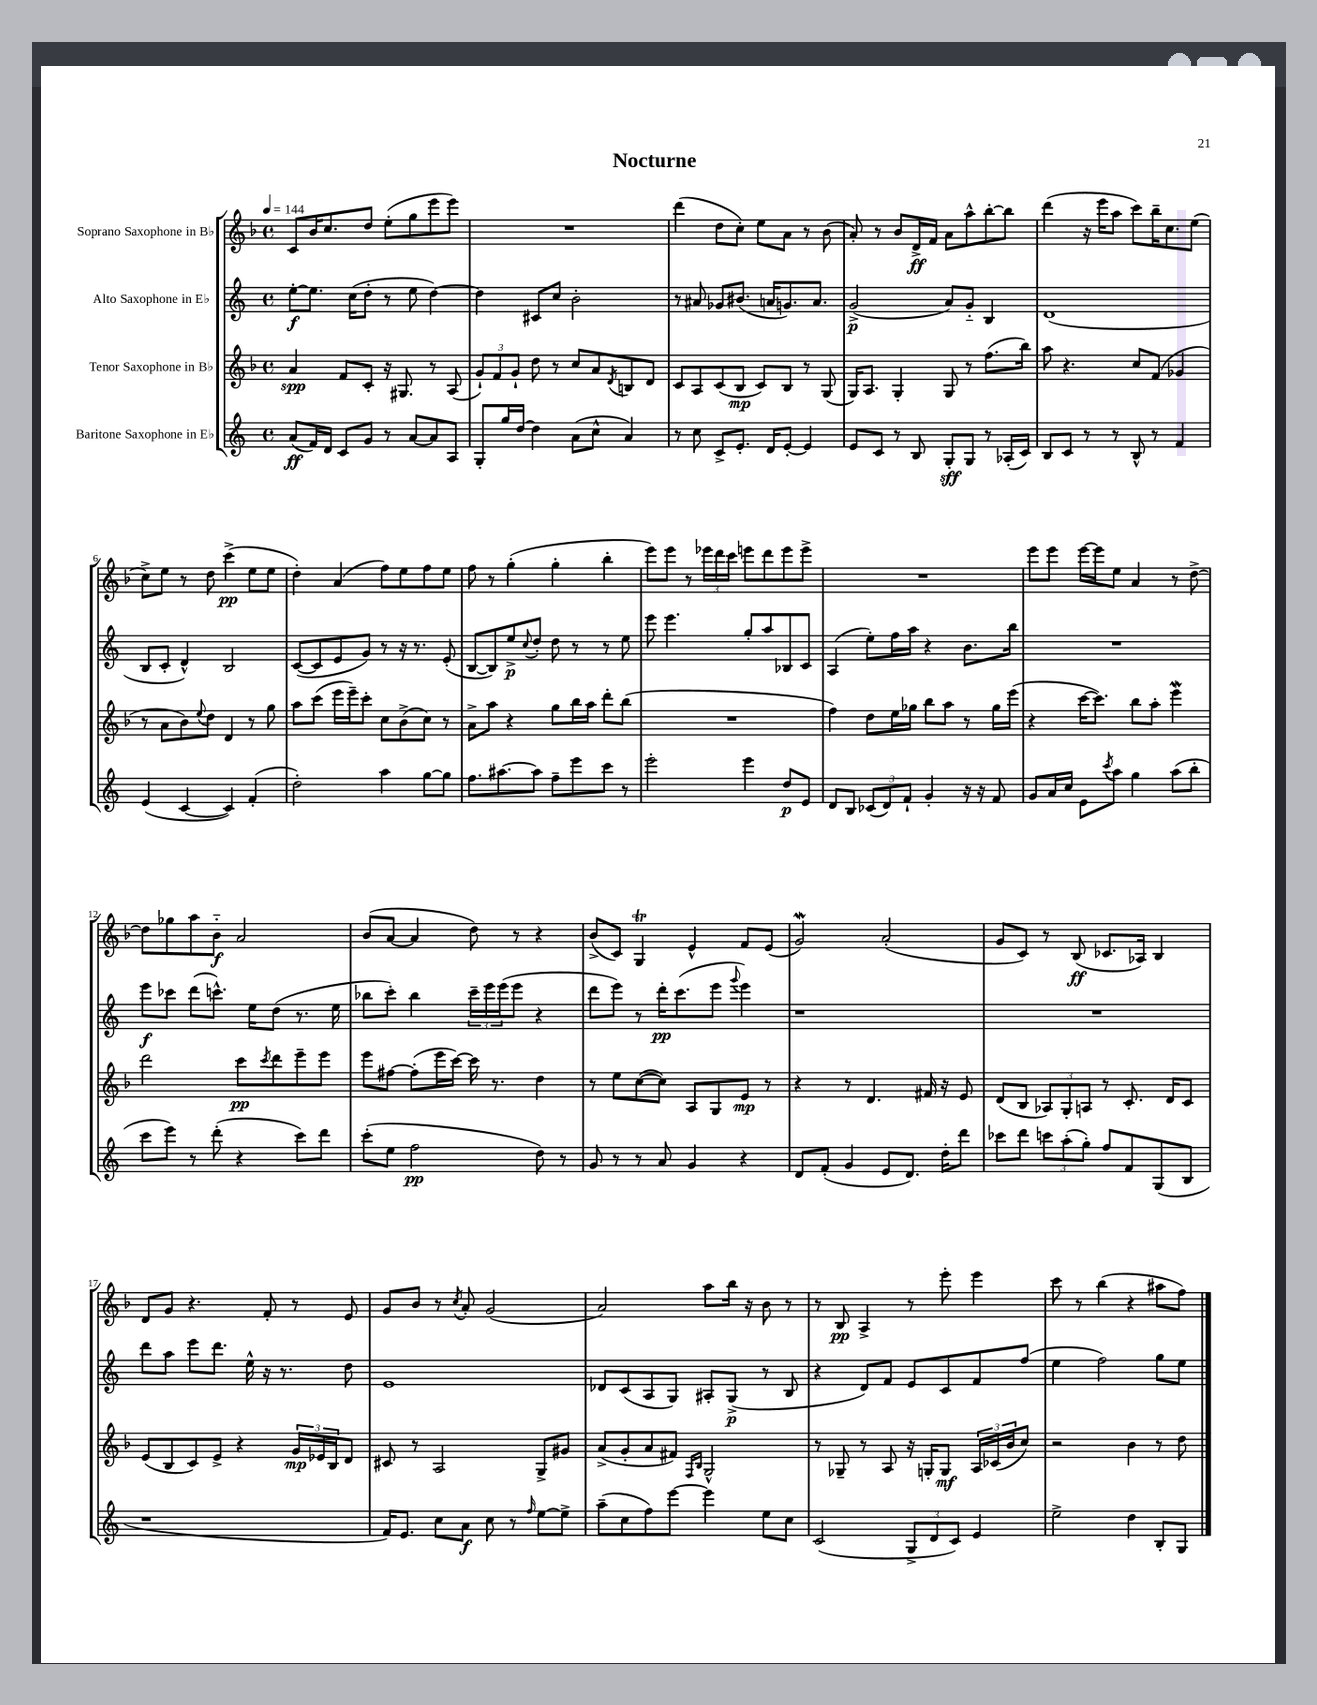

**kern	**kern	**kern	**kern
*staff4	*staff3	*staff2	*staff1
*clefG2	*clefG2	*clefG2	*clefG2
*k[]	*k[b-]	*k[]	*k[b-]
*M4/4	*M4/4	*M4/4	*M4/4
*met(c)	*met(c)	*met(c)	*met(c)
*MM144	*MM144	*MM144	*MM144
(8a	4a	[8ee'	8c
16f)	.	8.ee]	16b-
16d	.	.	8.cc
8c	8f	.	.
.	.	(16cc	.
8g	8c'	8dd'	8dd
8r	16r	8r	(8ee'
.	8.G#	.	.
[8a	.	8ee	8gg
8a]	8r	[4dd)	8eee
8A	(8A	.	8eee)
=	=	=	=
8G'	12g`)	4dd]	1r
.	12f	.	.
16gg	.	.	.
.	12g`	.	.
[16dd	.	.	.
4dd]	8dd	8c#	.
.	8r	8cc	.
(8a	8cc	2b'	.
8cc^^	8a	.	.
.	8qd	.	.
4a)	8B	.	.
.	8d	.	.
=	=	=	=
8r	8c	8r	(4ddd
8cc	8A	8a#	.
8c^	(8c	8g-	8dd
8.e'	8B-	(8.b#	8cc')
.	8c)	.	8ee
16d	.	16a	.
[8e'	8B-	8.g)	8a
4e]	8r	.	8r
.	.	8.a	.
.	(8G	.	(8b-
=	=	=	=
8e	16G)	(2g^	8a')
.	8.A	.	.
8c	.	.	8r
8r	4G'	.	8b-
8B	.	.	16d^
.	.	.	16f
8G'	8G	8a)	8a
8G	8r	8g'~	8aa^^
8r	(8.ff	4B	[8bb-'
(16A-'	.	.	8bb-]
16c)	16bb-)	.	.
=	=	=	=
8B	8aa	(1d	(4ddd
8c	4.r	.	.
8r	.	.	16r
.	.	.	16eee
8r	.	.	8aa
8B^^	8cc	.	8ccc)
8r	(8f	.	16bb-~
.	.	.	8.cc
4f	4g-	.	.
.	.	.	(8ee
=	=	=	=
(4e	8r	8B	8cc^)
.	8a	8c'	8ee
[4c	8b-)	4d^^)	8r
.	8qqee	.	.
.	8dd	.	8dd
4c])	4d	2B	(4ccc^
(4f'	8r	.	8ee
.	8gg	.	8ee
=	=	=	=
2dd')	8aa	([8c	4dd')
.	(8ccc	8c]	.
.	16eee	8e	(4a
.	16eee~)	.	.
.	8ccc'	8g)	.
4aa	8cc	8r	8ff)
.	(8b-^	16r	8ee
.	.	8.r	.
[8gg	8cc)	.	8ff
8gg]	8r	(8e'	8ee
=	=	=	=
8.ff	8a^	[8B	8ff
.	8aa	8B])	8r
[8.aa#	.	.	.
.	4r	8ee^	(4gg'
.	.	8qqcc	.
8aa#]	.	8dd'	.
8ff~	8gg	8dd	4gg'
8eee	16bb-	8r	.
.	16aa	.	.
8ccc	8ddd'	8r	4bb-'
8r	(8bb-	8ee	.
=	=	=	=
2eee'	1r	8eee	8eee)
.	.	4.eee	8eee
.	.	.	8r
.	.	.	24eee-
.	.	.	24ddd
.	.	.	24ccc
4eee	.	8gg'	8eee
.	.	8aa	8ddd
8dd	.	8B-	8eee
8e	.	8c	8eee^
=	=	=	=
8d	4ff)	(4A	1r
8B	.	.	.
(12c-	8dd	8ee')	.
12d)	.	.	.
.	16ee	16ff	.
12f`	.	.	.
.	16gg-	16aa	.
4g'	8bb-	4r	.
.	8aa	.	.
16r	8r	8.b	.
16r	.	.	.
8f	16gg-	.	.
.	(16eee	16bb	.
=	=	=	=
8g	4r	1r	8eee
16a	.	.	8eee
16cc	.	.	.
8e	[16ccc	.	[16eee
.	8.ccc])	.	16eee]
8qccc	.	.	.
8aa	.	.	8ee
4gg	8bb-	.	4a
.	8aa'	.	.
(8aa	4eee	.	8r
8bb'	.	.	[8dd^
=	=	=	=
8ccc	2ddd	8eee	8dd]
8eee)	.	8ccc-	8gg-
8r	.	(8ddd	8aa
(8ddd'	.	8.ccc^^)	8b-'~
4r	8ccc	.	2a
.	.	16ee	.
.	8qccc	.	.
.	8ddd	(8dd	.
8ccc)	8eee~	8.r	.
8ddd	8eee	.	.
.	.	16ee	.
=	=	=	=
(8ccc'	8eee	8bb-	(8b-
8ee	[8ff#	8ccc')	[8a
2ff	(8ff#']	4bb-	4a]
.	16eee	.	.
.	[16ccc)	.	.
.	16ccc]	24ccc~	8dd)
.	.	24eee	.
.	8.r	.	.
.	.	(24eee	.
.	.	8eee	8r
8dd)	4dd	4r	4r
8r	.	.	.
=	=	=	=
8g	8r	8ddd	(8b-^
8r	8ee	8eee)	8c)
8r	([8cc	8r	4G
8a	8cc])	16ddd'	.
.	.	(8.ccc	.
4g	8A	.	4e^^
.	8G	8eee	.
.	.	8qqggg	.
4r	8e	4eee)	8f
.	8r	.	(8e
=	=	=	=
8d	4r	1r	2g)
(8f'	.	.	.
4g	8r	.	.
.	4.d	.	.
8e	.	.	(2a'
8.d)	.	.	.
.	16f#	.	.
16dd'	16r	.	.
8ddd	8e	.	.
=	=	=	=
8ccc-	(8d	1r	8g
8ddd	8B-	.	8c)
12ccc	12A-)	.	8r
(12aa'	12G'	.	.
.	.	.	(8B-
12gg')	12A	.	.
8ff	8r	.	8.c-
8f	8.c'	.	.
.	.	.	16A-)
(8G	.	.	4B-
.	16d	.	.
8B	8c	.	.
=	=	=	=
1r	(8e	8ddd	8d
.	8B-	8aa	8g
.	8c)	8eee	4.r
.	8e^	8.ddd	.
.	4r	.	.
.	.	16ee^^	.
.	.	16r	8f'
.	.	8.r	.
.	24g	.	8r
.	24e-	.	.
.	24B-	.	.
.	8d	8dd	8e
=	=	=	=
16f)	8c#	1e	8g
8.e	.	.	.
.	8r	.	8b-
8cc	2A	.	8r
.	.	.	8qcc
8a	.	.	8a'
8cc	.	.	(2g
8r	.	.	.
16qqff	.	.	.
[8ee	8G^	.	.
8ee^]	8g#	.	.
=	=	=	=
(8aa~	(8a^	8d-	2a)
8cc	8g'	(8c	.
8ff)	8a	8A	.
[8eee	8f#)	8G)	.
.	16qqF	.	.
.	16qqB-	.	.
4eee]	2G^^	8A#'	8aa
.	.	(8G^	16bb-
.	.	.	16r
8ee	.	8r	8b-
8cc	.	8B	8r
=	=	=	=
(2c	8r	4r	8r
.	8G-~	.	8B-
.	8r	8d)	4A^
.	8A	8f	.
12G^	16r	8e	8r
.	16G'	.	.
12d	.	.	.
.	8G	8c	8eee'
12c)	.	.	.
4e	24A	8f	4eee
.	(24c-	.	.
.	24b-	.	.
.	8cc)	(8ff	.
=	=	=	=
2ee^	2r	4ee	8ccc
.	.	.	8r
.	.	2ff)	(4bb-
4dd	4b-	.	4r
8B'	8r	8gg	8aa#
8G	8dd	8ee	8ff)
==	==	==	==
*-	*-	*-	*-
